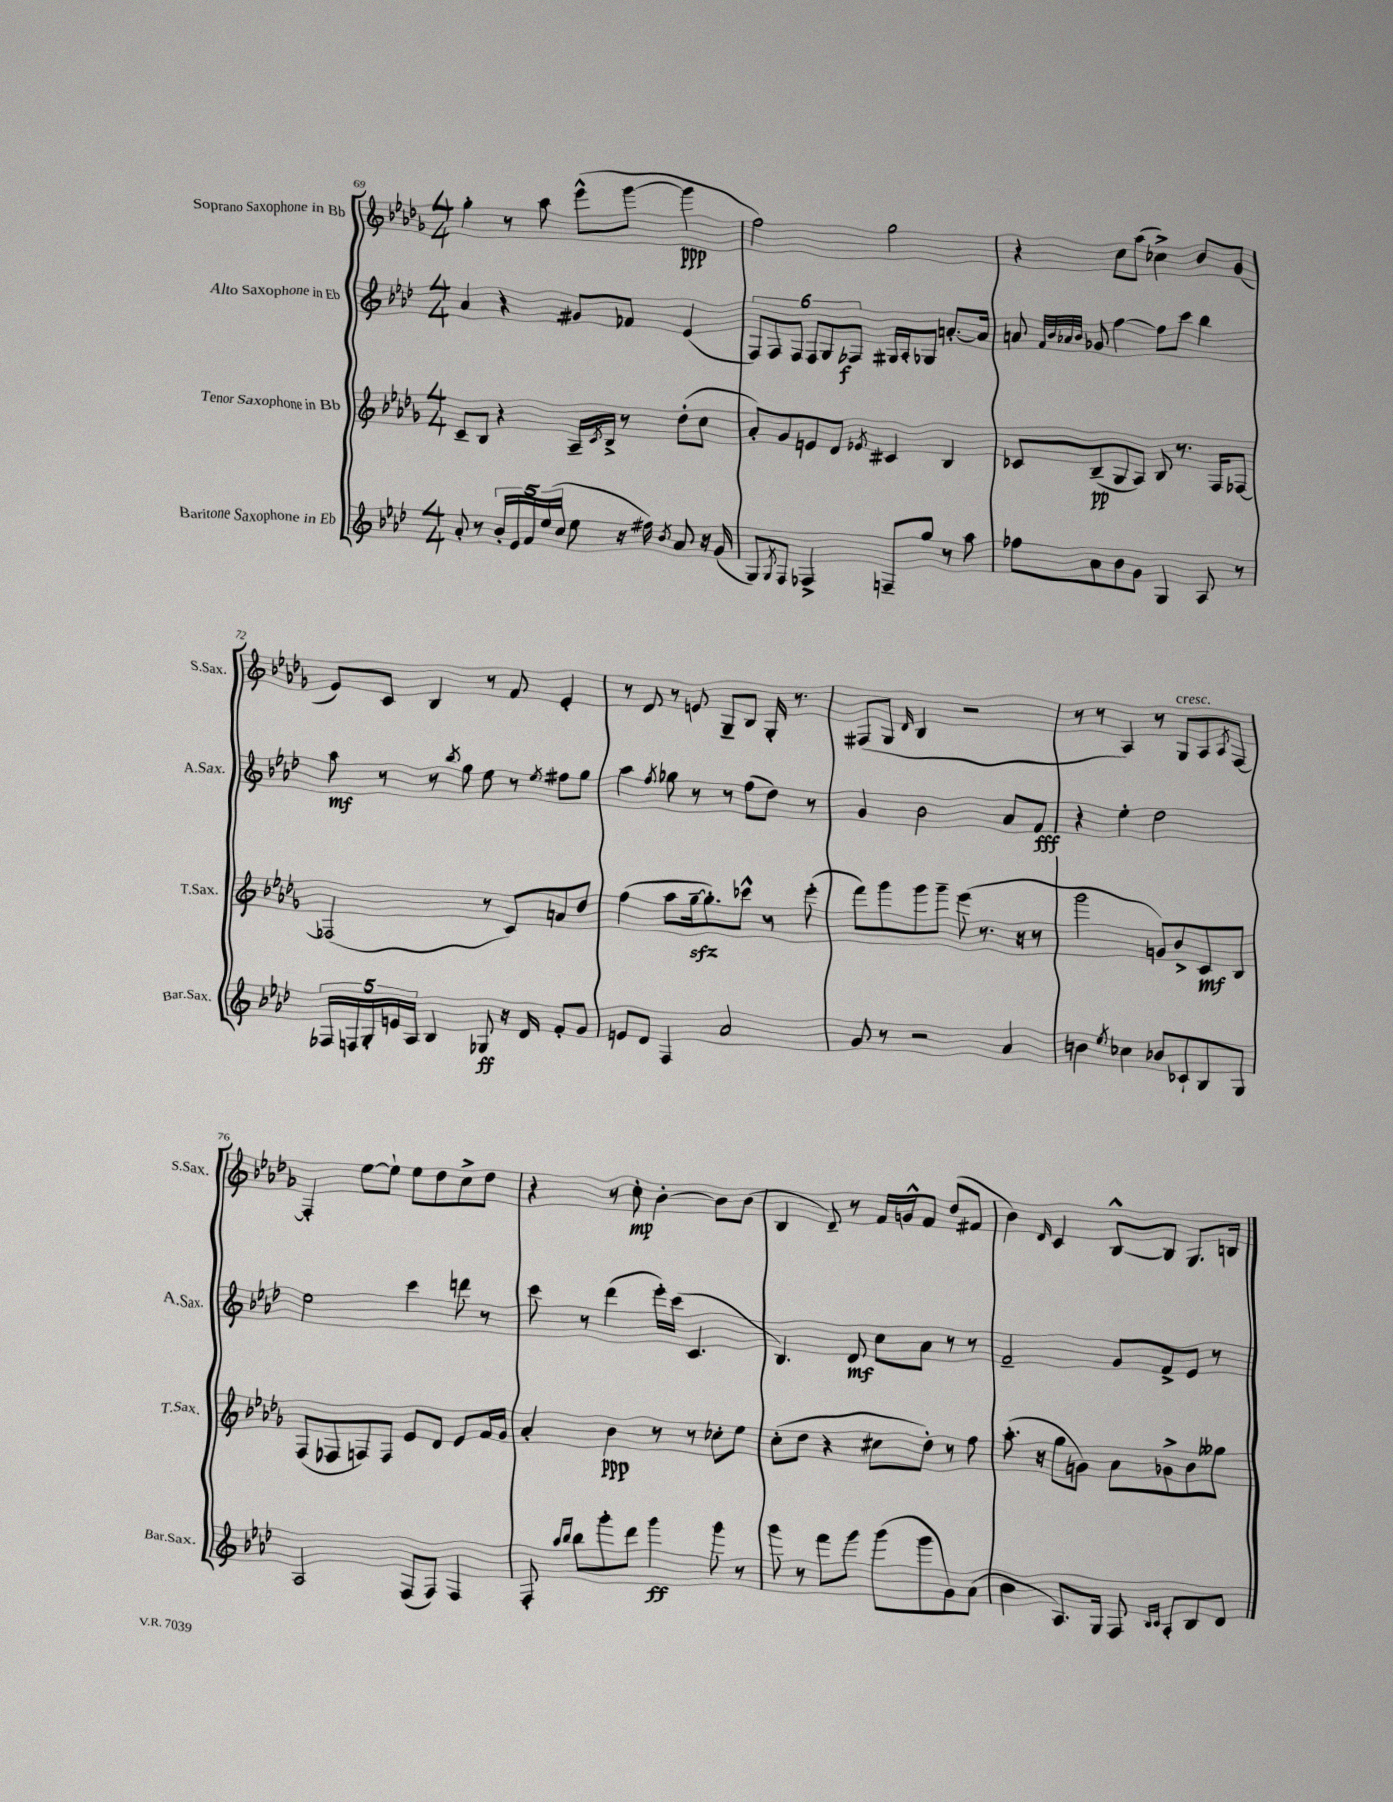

**kern	**kern	**kern	**kern
*staff4	*staff3	*staff2	*staff1
*clefG2	*clefG2	*clefG2	*clefG2
*k[b-e-a-d-]	*k[b-e-a-d-g-]	*k[b-e-a-d-]	*k[b-e-a-d-g-]
*M4/4	*M4/4	*M4/4	*M4/4
8a-'	8c~	4a-	4gg-'
8r	8B-	.	.
20b-'	4r	4r	8r
20e-	.	.	.
20f	.	.	.
.	.	.	8aa-
(20ee-	.	.	.
20cc	.	.	.
8ee-	16A-~	8g#	(8eee-^^
.	8qc	.	.
.	16B-^	.	.
16r	8r	8f-	[8ggg-
16ff#)	.	.	.
8qb-	.	.	.
8a-	(8dd-'	(4e-	4ggg-]
16r	8cc	.	.
(16g	.	.	.
=	=	=	=
8G)	8a-')	12F)	2ff)
.	.	12F	.
8qG	.	.	.
8F	8g-	.	.
.	.	12F	.
4F-^	8e	12F	.
.	.	12G	.
.	8d-	.	.
.	.	12F-	.
.	8qe-	.	.
8F~	4c#	16G#	2gg-
.	.	16A-'	.
8gg	.	8G-	.
8r	4B-	[8.a'	.
8aa-	.	.	.
.	.	16a]	.
=	=	=	=
8ff-	8c-	8a	4r
.	.	32qqf	.
.	.	32qqb-	.
.	.	32qqa-	.
.	.	32qqb-	.
8a-	(8B-~	8g-	.
8b-	8G-	[4ff	8cc
8g	8A-)	.	(8aa-
4G	8B-	8ff]	4cc-^)
.	8.r	8ccc	.
8A-	.	4bb-	8b-
.	16F	.	.
8r	[8F-	.	(8g-
=	=	=	=
20F-	(2F-]	8aa-	8e-)
20F	.	.	.
20G'	.	.	.
.	.	8r	8c
20e	.	.	.
20A-	.	.	.
4B-	.	8r	4B-
.	.	8qbb-	.
.	.	8gg	.
8G-	8r	8ee-	8r
16r	8c)	8r	8f
16d-	.	.	.
.	.	8qee-	.
8f'	8a	8ff#	4e-'
8g	8dd-	8gg	.
=	=	=	=
8e	(4ff	4aa-	8r
8d-	.	.	8d-
.	.	8qff	.
4F	8aa-	8gg-	8r
.	[16gg-~	8r	8e
.	8.gg-'])	.	.
2a-	.	8r	8G-~
.	8ccc-^^	(8ff	8B-
.	8r	8dd-)	16G-'
.	.	.	8.r
.	(8eee-'	8r	.
=	=	=	=
8g	8fff)	4g	(8F#
8r	8ggg-	.	8G-
.	.	.	16qqd-
2r	8ggg-	2b-	4B-
.	8ggg-~	.	.
.	(8eee-	.	2r
.	8.r	.	.
4a-	.	8a-	.
.	16r	.	.
.	8r	8f	.
=	=	=	=
4b	2ggg-	4r	8r
.	.	.	8r
8qee-	.	.	.
4cc-	.	4ee-'	4A-)
8b-	8g)	2dd-	8r
8c-`	8b-^	.	8G-
8B-	8c	.	8A-
.	.	.	8qA-
8G	8B-	.	[8F
=	=	=	=
2A-	(8F	2ee-	4F']
.	8F-	.	.
.	8F)	.	[8ee-
.	8F	.	8ee-`]
(8F	8e-	4ccc	8ee-
8F)	8d-	.	8dd-
4F	8e-	8ddd	8cc^
.	16f	8r	8dd-
.	16g-	.	.
=	=	=	=
8F'	4a-'	8ccc	4r
16qqaa-	.	.	.
16qqbb-	.	.	.
8bb-	.	8r	.
8ggg'	4b-	(4ddd-	8r
8ddd-	.	.	8cc'
4ggg	8r	16eee-')	[4b-'
.	.	(16ccc	.
.	8r	4.c	.
8ggg	8cc-'	.	8b-]
8r	8ee-	.	(8b-
=	=	=	=
8ggg	(8cc'	4.B-)	4B-
8r	8dd-	.	.
8fff	4r	.	8d-~)
8ggg	.	8d-	8r
(8ggg	8cc#	8cc	16f
.	.	.	16g^^
8ggg	8dd-')	8a-	8f
8g)	8r	8r	(8dd-
(8a-	8ff	8r	8f#
=	=	=	=
4b-	(8.aa-'	2f~	4b-)
.	16r	.	.
.	.	.	16qqd-
8.A-)	8gg-	.	4c
.	8g)	.	.
16G	.	.	.
8F	8a-	8g	[8B-^^
16qqB-	.	.	.
16qqc	.	.	.
8A-'	8g-^	8f^	8B-]
8B-	8b-	8e-	8.G-
8d-	8gg--	8r	.
.	.	.	16B
==	==	==	==
*-	*-	*-	*-
